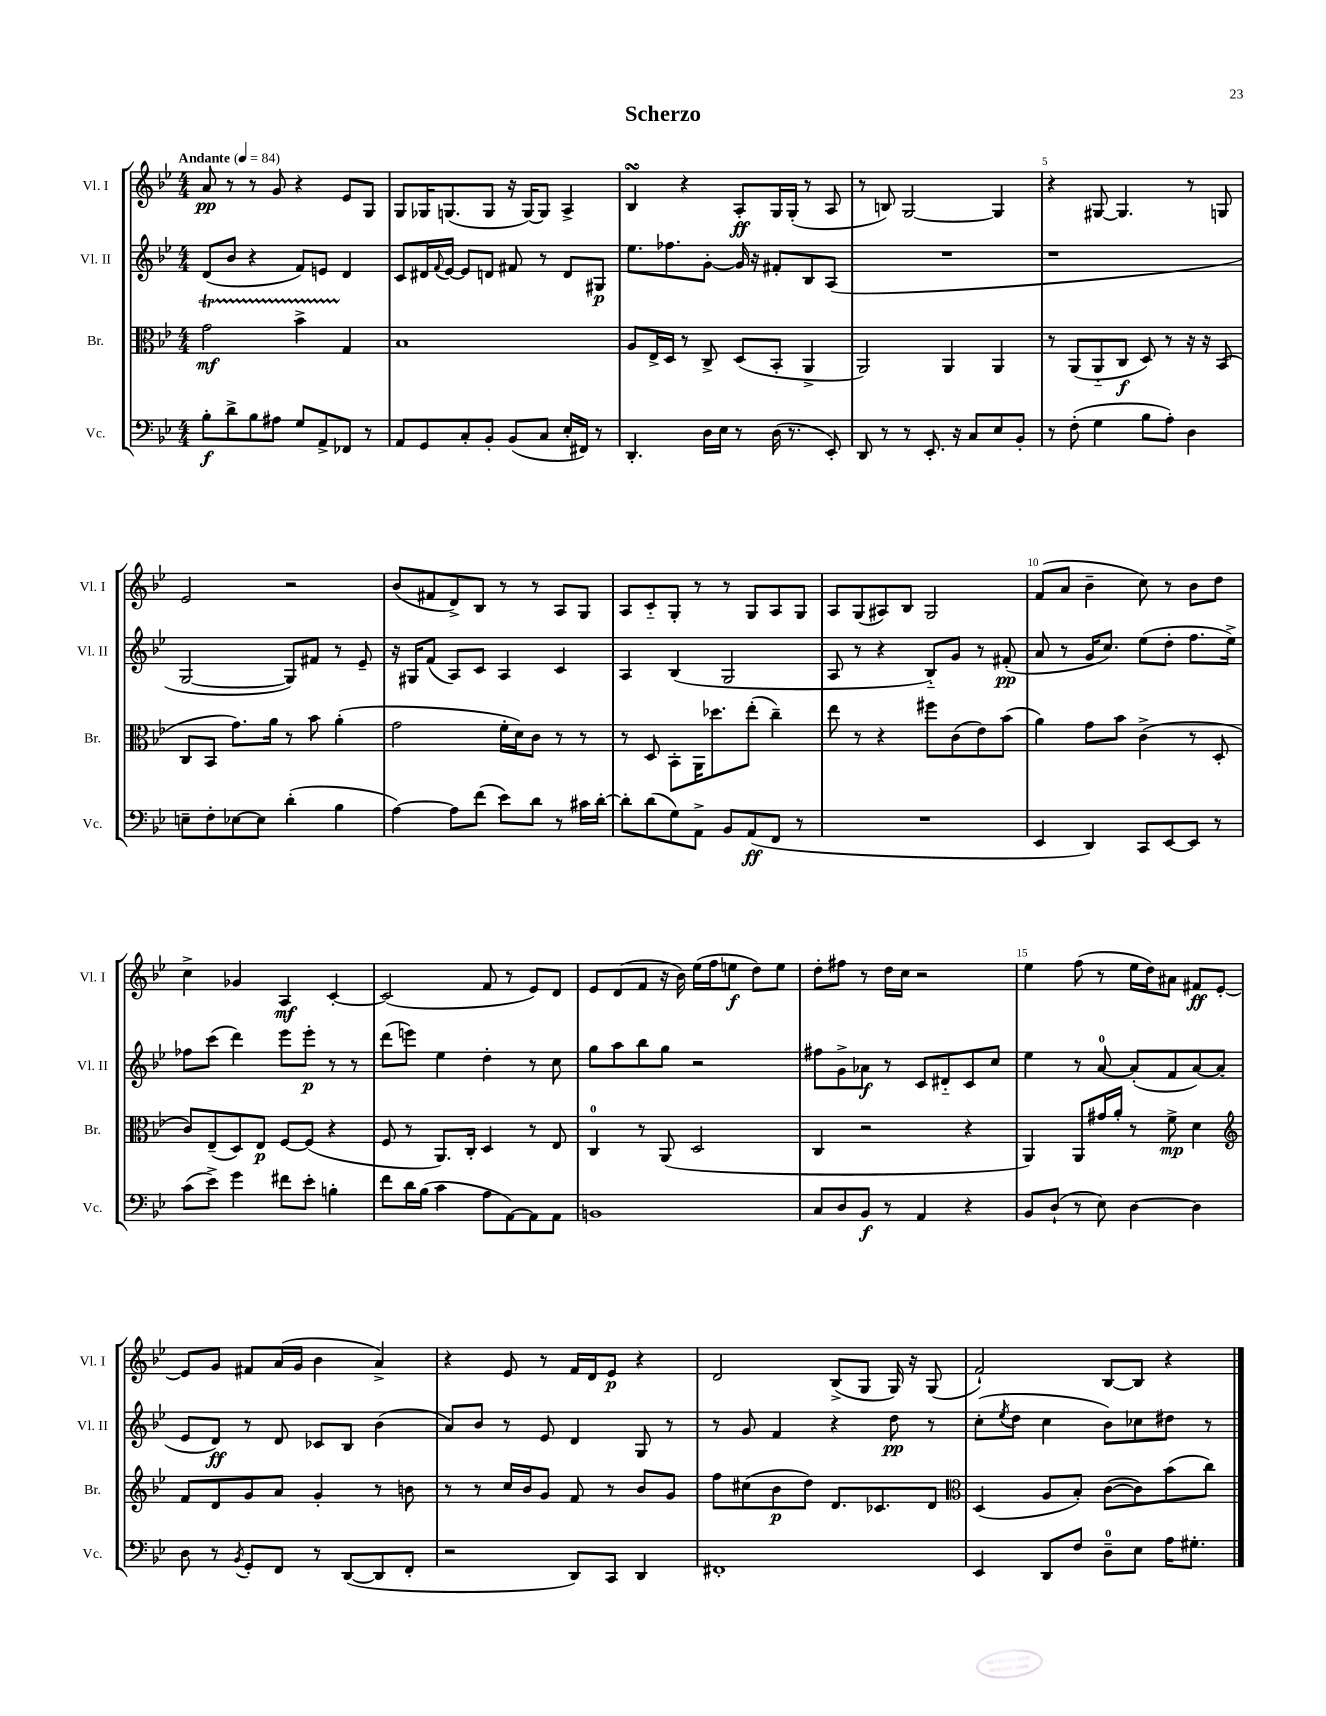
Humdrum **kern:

**kern	**kern	**kern	**kern
*staff4	*staff3	*staff2	*staff1
*clefF4	*clefC3	*clefG2	*clefG2
*k[b-e-]	*k[b-e-]	*k[b-e-]	*k[b-e-]
*M4/4	*M4/4	*M4/4	*M4/4
*MM84	*MM84	*MM84	*MM84
8B-'	2g	(8d	8a
8d^	.	8b-	8r
8B-	.	4r	8r
8A#	.	.	8g
8G	4b-^	8f)	4r
8AA^	.	8e	.
8FF-	4G	4d	8e-
8r	.	.	8G
=	=	=	=
8AA	1B-	8c	8G
8GG	.	16d#	16G-
.	.	8qqf	.
.	.	[16e-	(8.G
8C'	.	8e-]	.
8BB-'	.	8d	8G
(8BB-	.	8f#	16r
.	.	.	[16G)
8C	.	8r	8G]
16E-'	.	8d	4A^
16FF#)	.	.	.
8r	.	8G#	.
=	=	=	=
4.DD'	8A	8.ee-	4B-
.	16E-^	.	.
.	16D	8.ff-	.
.	8r	.	4r
16D	8C^	[8g'	.
16E-	.	.	.
8r	(8D	16g]	8A'
.	.	16r	.
(16D	8BB-'	8f#'	16G
8.r	.	.	(16G'
.	4AA^	8B-	8r
8EE-')	.	(8A	8A
=	=	=	=
8DD	2AA)	1r	8r
8r	.	.	8B)
8r	.	.	[2G
8.EE-'	.	.	.
.	4AA	.	.
16r	.	.	.
8C	.	.	.
8E-	4AA	.	4G]
8BB-'	.	.	.
=	=	=	=
8r	8r	1r	4r
(8F'	(8AA	.	.
4G	8AA'~	.	[8G#
.	8C	.	4.G#]
8B-	8D)	.	.
8A')	8r	.	.
4D	16r	.	8r
.	16r	.	.
.	(8BB-	.	8G
=	=	=	=
8E~	8C	[2G	2e-
8F'	8BB-	.	.
[8E-	8.g)	.	.
8E-]	.	.	.
.	16a	.	.
(4d'	8r	8G])	2r
.	8b-	8f#	.
4B-	(4a'	8r	.
.	.	8e-~	.
=	=	=	=
[4A)	2g	16r	(8b-
.	.	16G#	.
.	.	(8f	8f#
8A]	.	8A)	8d^)
(8f	.	8c	8B-
8e-)	16f'	4A	8r
.	16d)	.	.
8d	8c	.	8r
8r	8r	4c	8A
16c#	8r	.	8G
[16d'	.	.	.
=	=	=	=
8d']	8r	4A	8A
(8d	8D	.	8c'~
8G)	8BB-'	(4B-	8G'
8AA^	16AA	.	8r
.	8.dd-	.	.
8BB-	.	2G	8r
(8AA	(8ee-'	.	8G
8FF	4cc~)	.	8A
8r	.	.	8G
=	=	=	=
1r	8ee-	8A	8A
.	8r	8r	(8G
.	4r	4r	8A#)
.	.	.	8B-
.	8ff#	8B-'~)	2G
.	(8c	8g	.
.	8e-)	8r	.
.	(8b-	(8f#'	.
=	=	=	=
4EE-	4a)	8a	(8f
.	.	8r	8a
4DD)	8g	16g	4b-~
.	.	8.cc)	.
.	8b-	.	.
8CC	(4c^	(8ee-	8cc)
[8EE-	.	8dd'	8r
8EE-]	8r	8.ff	8b-
8r	8D'	.	8dd
.	.	16ee-^)	.
=	=	=	=
(8c	8c)	8ff-	4cc^
8e-^)	(8E-~	(8ccc	.
4g	8D)	4ddd)	4g-
.	8E-	.	.
8f#	[8F	8eee-	4A
8e-'	(8F]	8eee-'	.
4B'	4r	8r	[4c'
.	.	8r	.
=	=	=	=
8f	8F	(8ddd	(2c]
16d	8r	8eee)	.
(16B-	.	.	.
4c	8.AA)	4ee-	.
.	16C'	.	.
8A	4D	4dd'	8f
[8AA)	.	.	8r
8AA]	8r	8r	8e-)
8AA	8E-	8cc	8d
=	=	=	=
1BB	4C	8gg	8e-
.	.	8aa	(8d
.	8r	8bb-	8f
.	(8AA	8gg	16r
.	.	.	16b-)
.	2D	2r	(16ee-
.	.	.	16ff
.	.	.	8ee
.	.	.	8dd)
.	.	.	8ee
=	=	=	=
8C	4C	8ff#	8dd'
8D	.	8g^	8ff#
8BB-	2r	8a-	8r
8r	.	8r	16dd
.	.	.	16cc
4AA	.	8c	2r
.	.	8d#'~	.
4r	4r	8c	.
.	.	8cc	.
=	=	=	=
8BB-	4AA)	4ee-	4ee-
(8D`	.	.	.
8r	8AA	8r	(8ff
8E-)	16g#	[8a	8r
.	16a'	.	.
[4D	8r	(8a']	16ee-
.	.	.	16dd)
.	8f^	8f	8a#
4D]	4d	[8a)	8f#
.	.	(8a]	[8e-'
=	=	=	=
*	*clefG2	*	*
8D	8f	8e-	8e-]
8r	8d	8d)	8g
8qBB-	.	.	.
8GG'	8g	8r	8f#
8FF	8a	8d	(16a
.	.	.	16g
8r	4g'	8c-	4b-
([8DD	.	8B-	.
8DD]	8r	(4b-	4a^)
8FF'	8b	.	.
=	=	=	=
2r	8r	8a)	4r
.	8r	8b-	.
.	16cc	8r	8e-
.	16b-	.	.
.	8g	8e-	8r
8DD)	8f	4d	16f
.	.	.	16d
8CC	8r	.	8e-
4DD	8b-	8G	4r
.	8g	8r	.
=	=	=	=
1FF#'	8ff	8r	2d
.	(8cc#	8g	.
.	8b-	4f	.
.	8dd)	.	.
.	8.d	4r	(8B-^
.	.	.	8G
.	8.c-	.	.
.	.	8dd	16G)
.	.	.	16r
.	8d	8r	(8G
=	=	=	=
*	*clefC3	*	*
4EE-	(4D	(8cc'	2f`)
.	.	8qee-	.
.	.	8dd	.
8DD	8A	4cc	.
8F	8B-')	.	.
8D~	([8c	8b-)	[8B-
8E-	8c])	8cc-	8B-]
16A	(8b-	8dd#	4r
8.G#'	.	.	.
.	8cc)	8r	.
==	==	==	==
*-	*-	*-	*-
